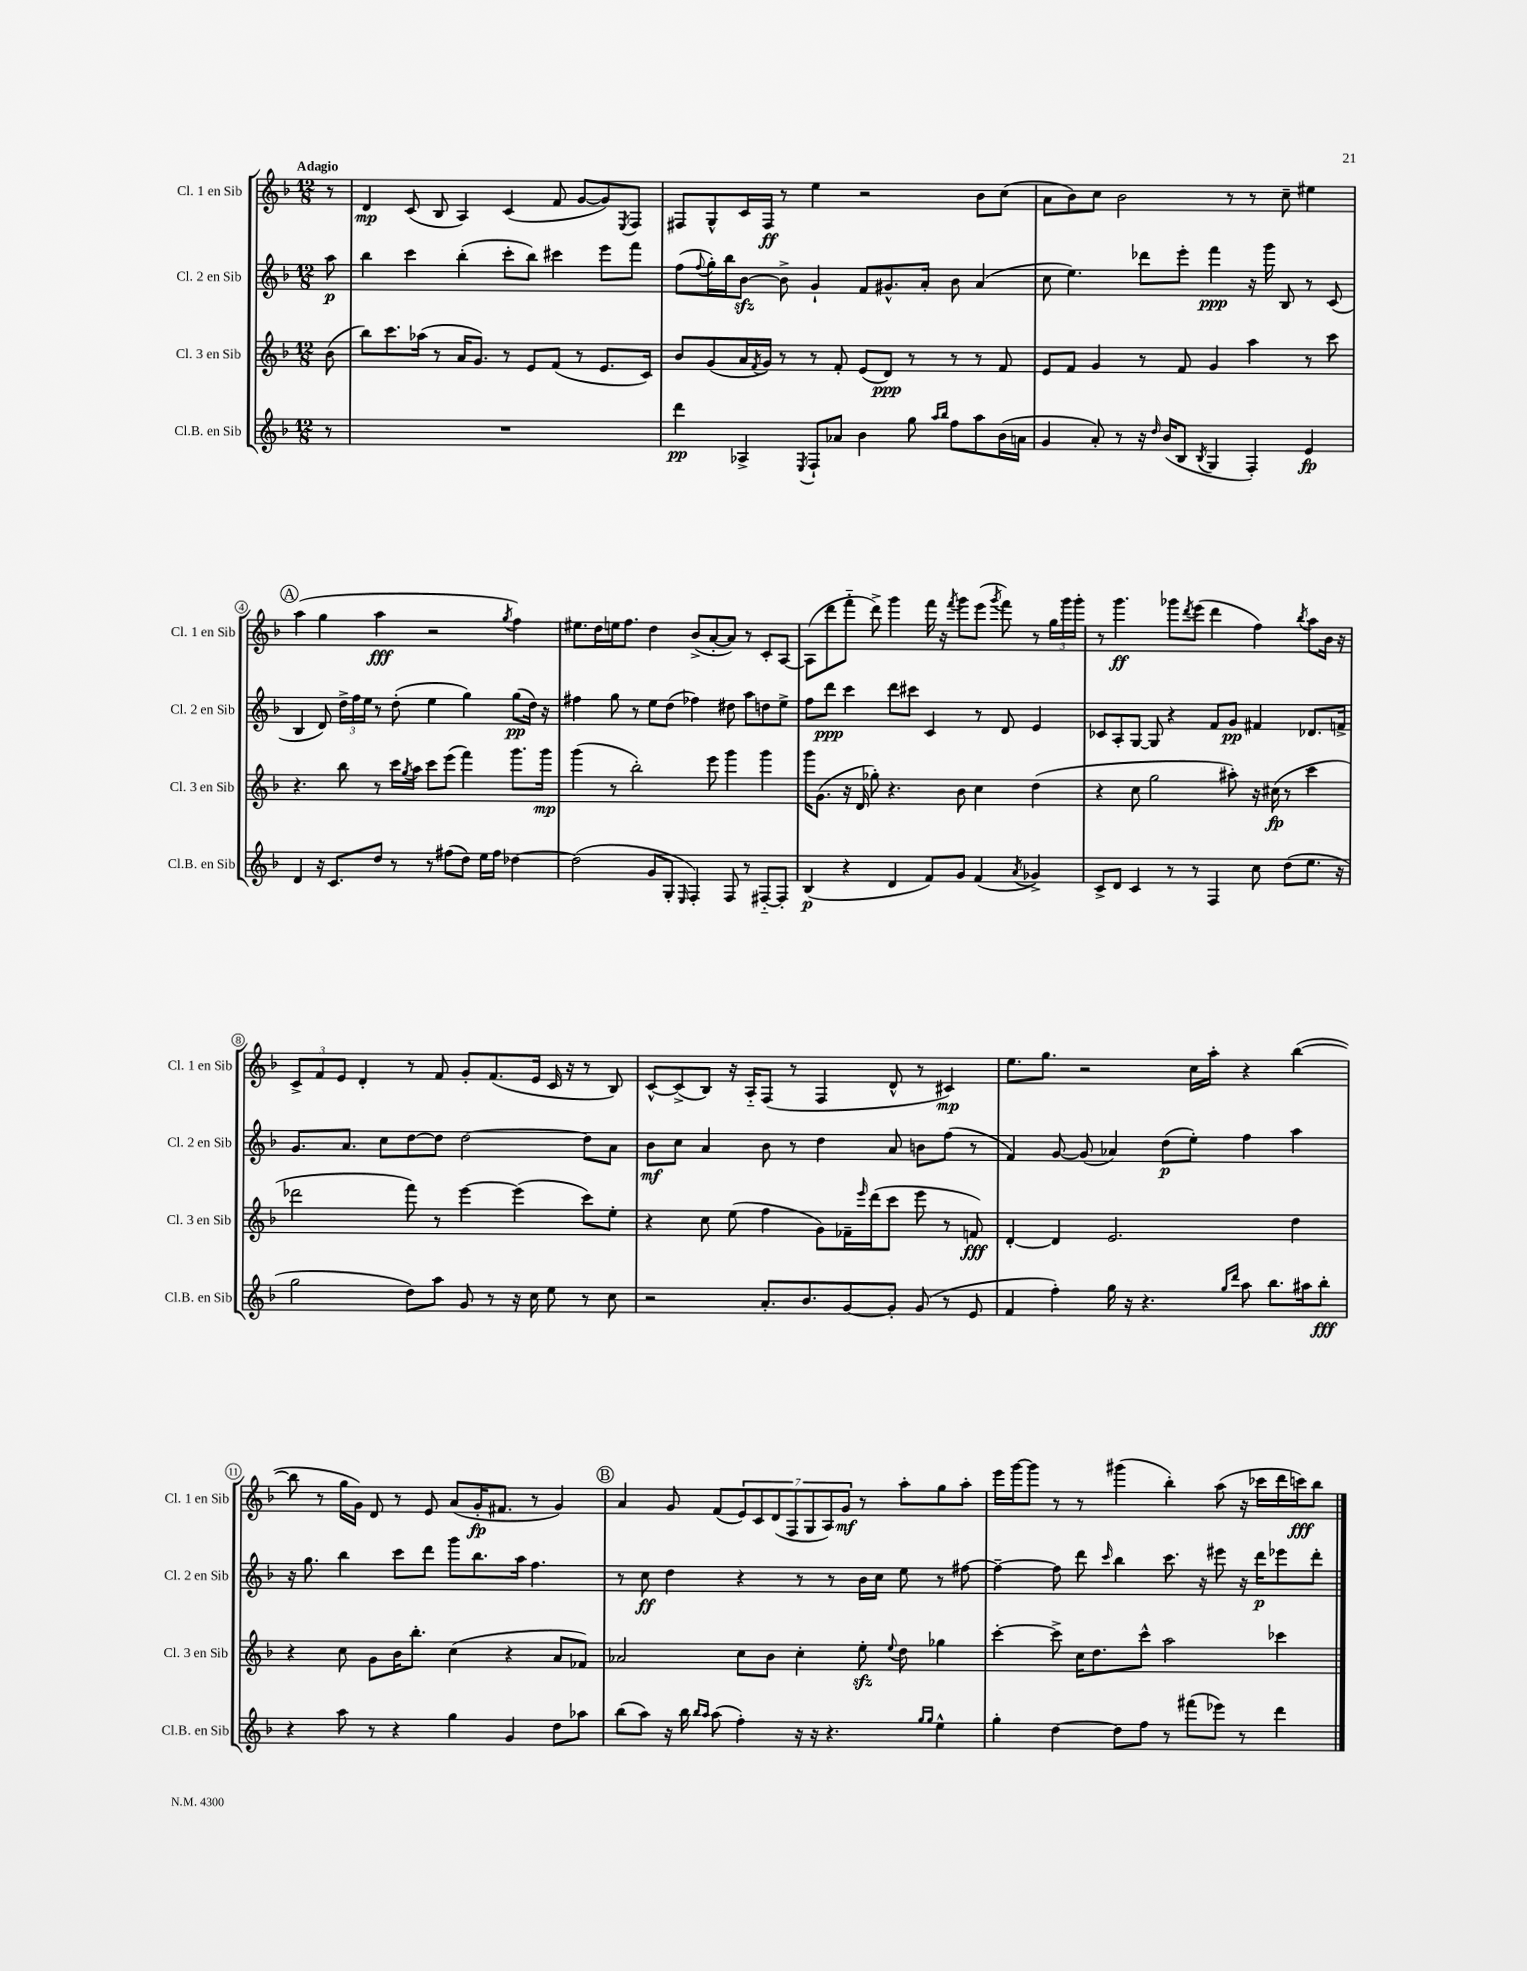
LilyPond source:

<<
\new StaffGroup <<
\new Staff = "s0" \with { instrumentName = "Cl. 1 en Sib" shortInstrumentName = "Cl. 1 en Sib" } {
    \clef treble \key f \major \numericTimeSignature \time 12/8 \partial 8 \tempo "Adagio"
    r8 |
    d'4\mp c'8( bes8 a4) c'4( f'8 g'8~ g'8) \acciaccatura { e8 } f8 |
    fis8 g8-^ c'16 fis16\ff r8 e''4 r2 bes'8 c''8( |
    a'8 bes'8) c''8 bes'2 r8 r8 c''8-- eis''4 |
    \mark \markup { \circle "A" } a''4( g''4 a''4\fff r2 \acciaccatura { g''8 } f''4) |
    eis''8. d''16 e''16 f''8. d''4 bes'8->( a'8~-. a'8) r8 c'8-. a8~ |
    a8( d'''8 f'''8-_ d'''8->) g'''4 f'''16 r16 \acciaccatura { f'''8 } g'''8 e'''8( \acciaccatura { g'''8 } f'''8) r8 \tuplet 3/2 { g''16 g'''16 g'''16-. } |
    r8 g'''4.\ff ges'''8 \acciaccatura { d'''8 } e'''8( d'''4 f''4) \acciaccatura { bes''8 } a''8 bes'16 r16 |
    \tuplet 3/2 { c'8-> f'8 e'8 } d'4-. r8 f'8 g'8-. f'8.( e'16 c'16 r16 r8 bes8) |
    c'8~-^ c'8->( bes8) r16 a16-_ f8( r8 f4 d'8-^ r8 cis'4\mp) |
    e''8. g''8. r2 c''16 a''16-. r4 bes''4~( |
    bes''8 r8 g''16 g'16) d'8 r8 e'8 a'8( g'16-.\fp fis'8. r8 g'4) |
    \mark \markup { \circle "B" } a'4 g'8 f'8( \tuplet 7/4 { e'8) c'8 d'8( f8 g8 a8) g'8\mf } r8 a''8-. g''8 a''8-. |
    e'''16 g'''16~ g'''8 r8 r8 gis'''4( bes''4-.) a''8( r16 ces'''16 d'''16 c'''16\fff) bes''8 \bar "|." |
}
\new Staff = "s1" \with { instrumentName = "Cl. 2 en Sib" shortInstrumentName = "Cl. 2 en Sib" } {
    \clef treble \key f \major \numericTimeSignature \time 12/8 \partial 8
    a''8\p |
    bes''4 c'''4 bes''4-.( c'''8-. bes''8) cis'''4 e'''8 f'''8 |
    f''8( \appoggiatura { f''8 } g''16-.) bes''16 bes'8~\sfz bes'8-> g'4-! f'8 gis'8.-^ a'16-. bes'8 a'4( |
    c''8 e''4.) des'''8 e'''8-. f'''4\ppp r16 g'''16 bes8 r8 c'8( |
    \mark \markup { \circle "A" } bes4 d'8) \tuplet 3/2 { d''16-> f''16 e''16 } r8 d''8-.( e''4 g''4) g''8\pp( d''16) r16 |
    fis''4 g''8 r8 e''8 d''8( fes''4) dis''8 a''8 d''8 e''8-> |
    f''8 d'''8\ppp c'''4 d'''8 cis'''8 c'4 r8 d'8 e'4 |
    ces'8 a8-. g8~ g8 r4 f'8 g'8\pp fis'4 des'8. f'16-> |
    g'8. a'8. c''8 d''8~ d''8 d''2~ d''8 a'8 |
    bes'8\mf c''8 a'4 bes'8 r8 d''4 a'8 b'8 f''8( r8 |
    f'4) g'8~ g'8( aes'4) d''8\p( e''8-.) f''4 a''4 |
    r16 g''8. bes''4 c'''8 d'''8 g'''8 bes''8. a''16 f''4. |
    \mark \markup { \circle "B" } r8 c''8\ff d''4 r4 r8 r8 bes'16 c''16 e''8 r8 fis''8~ |
    fis''4~-- fis''8 d'''8 \grace { c'''16 } bes''4 c'''8. r16 eis'''8 r16 d'''16\p ees'''8 d'''8-. \bar "|." |
}
\new Staff = "s2" \with { instrumentName = "Cl. 3 en Sib" shortInstrumentName = "Cl. 3 en Sib" } {
    \clef treble \key f \major \numericTimeSignature \time 12/8 \partial 8
    bes'8( |
    bes''8) c'''8. aes''16( r8 a'16 g'8.) r8 e'8 f'8( r8 e'8. c'16) |
    bes'8 g'8( a'16 \acciaccatura { f'8 } g'16) r8 r8 f'8-. e'8( d'8\ppp) r8 r8 r8 f'8 |
    e'8 f'8 g'4 r8 f'8 g'4 a''4 r8 c'''8 |
    \mark \markup { \circle "A" } r4. bes''8 r8 c'''16 \acciaccatura { g''8 } a''16 c'''8 e'''8( f'''4) g'''8. g'''16\mp |
    g'''4( r8 bes''2-.) e'''8 g'''4 g'''4 |
    g'''16 g'8.( r16 d'16 ges''8-.) r4. bes'8 c''4 d''4( |
    r4 c''8 g''2 ais''8-.) r16 cis''16\fp( r8 c'''4 |
    des'''2 f'''8) r8 e'''4~ e'''4( c'''8) e''8-. |
    r4 c''8 e''8( f''4 g'8) fes'16-- \grace { e'''16 } d'''16( c'''8 e'''8 r8 f'8\fff) |
    d'4~-. d'4 e'2. d''4 |
    r4 c''8 g'8 bes'16 bes''8.-. c''4( r4 a'8 fes'8) |
    \mark \markup { \circle "B" } aes'2 c''8 bes'8 c''4-. e''8-.\sfz \appoggiatura { e''8 } d''8 ges''4 |
    c'''4~-. c'''8-> c''16 d''8. c'''8-^ a''2 ces'''4 \bar "|." |
}
\new Staff = "s3" \with { instrumentName = "Cl.B. en Sib" shortInstrumentName = "Cl.B. en Sib" } {
    \clef treble \key f \major \numericTimeSignature \time 12/8 \partial 8
    r8 |
    R1. |
    d'''4\pp aes4-> \acciaccatura { e8 } f8-! aes'8 bes'4 g''8 \grace { a''16 bes''16 } f''8 a''8 bes'16( a'16 |
    g'4 a'8-.) r8 r16 \grace { d''16 } bes'16( bes8 \acciaccatura { bes8 } g4 f4-.) e'4\fp |
    \mark \markup { \circle "A" } d'4 r16 c'8. d''8 r8 r8 fis''8( d''8) e''16 fis''16 des''4~ |
    des''2( g'8 g8-. \grace { e16 } f4-.) f8 r8 fis8~-_ fis8-. |
    bes4\p( r4 d'4 f'8) g'8 f'4( \acciaccatura { a'8 } ges'4->) |
    c'8-> d'8 c'4 r8 r8 f4 c''8 d''8( e''8. r16 |
    g''2 d''8) a''8 g'8 r8 r16 c''16 e''8 r8 c''8 |
    r2 a'8.-. bes'8. g'8~ g'8-. g'8( r8 e'8 |
    f'4 f''4-.) g''16 r16 r4. \grace { g''16 d'''16 } a''8 bes''8. ais''16 bes''8-.\fff |
    r4 a''8 r8 r4 g''4 g'4 d''8 aes''8 |
    \mark \markup { \circle "B" } bes''8( a''8) r16 bes''16 \grace { bes''16 a''16 } a''8( f''4-.) r16 r16 r4. \grace { g''16 g''16 } e''4-^ |
    g''4-. d''4~ d''8 f''8 r8 fis'''8( ees'''8) r8 d'''4 \bar "|." |
}
>>
>>
\layout { \context { \Score \override BarNumber.stencil = #(make-stencil-circler 0.1 0.3 ly:text-interface::print) } }
